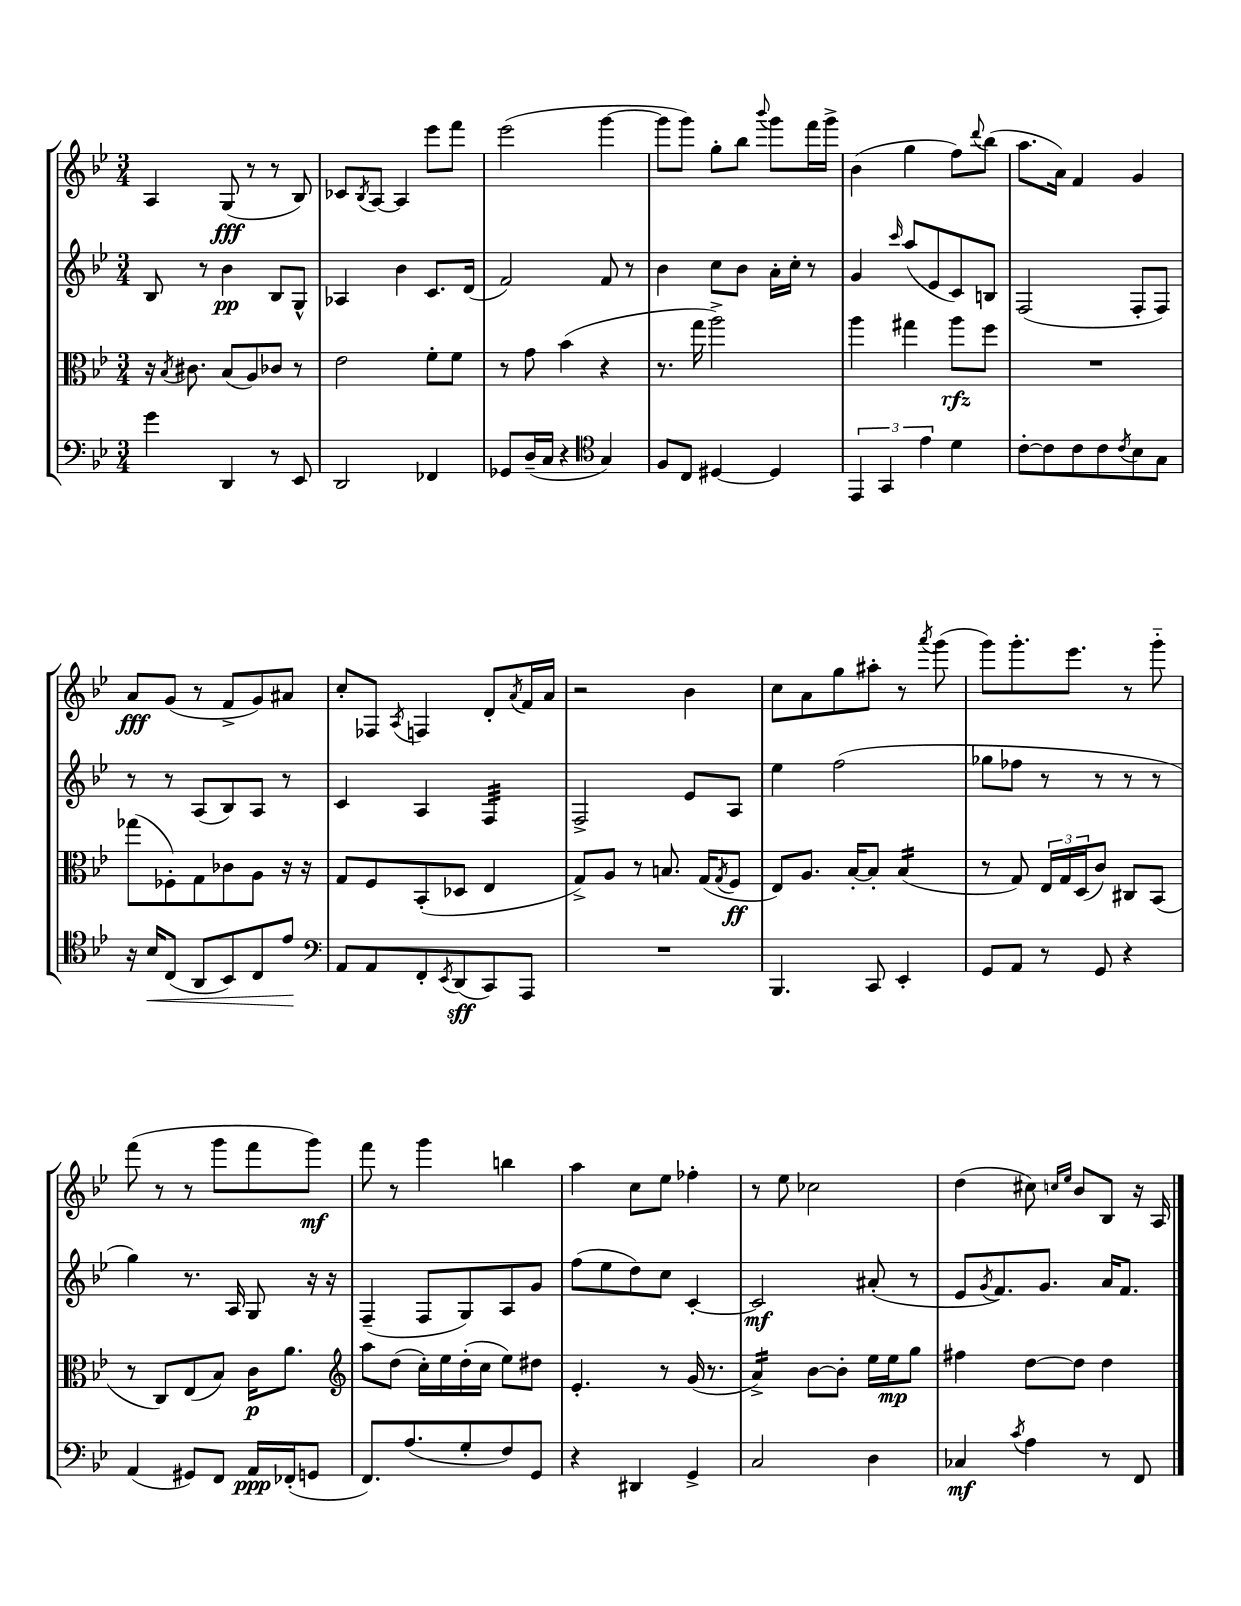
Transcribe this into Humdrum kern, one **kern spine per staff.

**kern	**kern	**kern	**kern
*staff4	*staff3	*staff2	*staff1
*clefF4	*clefC3	*clefG2	*clefG2
*k[b-e-]	*k[b-e-]	*k[b-e-]	*k[b-e-]
*M3/4	*M3/4	*M3/4	*M3/4
4g\	16r	8B-/	4A/
.	8qB-/	.	.
.	8.c#\	.	.
.	.	8r	.
4DD/	(8B-/L	4b-\	(8G/
.	8A/)	.	8r
8r	8c-/J	8B-/L	8r
8EE-/	8r	8G^^/J	8B-/)
=	=	=	=
2DD/	2e-\	4A-/	8c-/L
.	.	.	8qB-/
.	.	.	[8A/J
.	.	4b-\	4A/]
4FF-/	8f'\L	8.c/L	8eee-\L
.	8f\J	.	8fff\J
.	.	(16d/Jk	.
=	=	=	=
8GG-/L	8r	2f/)	(2eee-\
(16D~/L	8g\	.	.
16C/JJ	.	.	.
4r	(4b-\	.	.
*clefC4	*	*	*
4G/)	4r	8f/	[4ggg\
.	.	8r	.
=	=	=	=
8F/L	8.r	4b-\	8ggg\]L
8C/J	.	.	8ggg\J)
.	16gg\	.	.
[4D#/	2aa^\)	8cc\L	8gg'\L
.	.	8b-\J	8bb-\J
.	.	.	8qqbbb-/
4D#/]	.	16a'\LL	8ggg\L
.	.	16cc'\JJ	.
.	.	8r	16fff\L
.	.	.	16ggg^\JJ
=	=	=	=
6EE-/	4aa\	4g/	(4b-\
6GG/	.	.	.
.	.	16qqccc/	.
.	4gg#\	(8aa/L	4gg\
6e-\	.	.	.
.	.	8e-/	.
4d\	8aa\L	8c/)	8ff\L)
.	.	.	8qqddd/
.	8ff\J	8B/J	(8bb-\J
=	=	=	=
[8c'\L	2.r	(2F/	8.aa\L
8c\]	.	.	.
.	.	.	16a\Jk)
8c\	.	.	4f/
8c\	.	.	.
8qc/	.	.	.
8B-\	.	8F'/L	4g/
8G\J	.	8F/J)	.
=	=	=	=
16r	(8gg-\L	8r	8a/L
16B-/LK	.	.	.
(8C/J	8F-'\)	8r	(8g/J
8AA/L	8G\	(8A/L	8r
8BB-/)	8c-\	8B-/)	8f^/L
8C/	8A\J	8A/J	8g/)
8e-/J	16r	8r	8a#/J
.	16r	.	.
=	=	=	=
*clefF4	*	*	*
8AA/L	8G/L	4c/	8cc'/L
8AA/	8F/	.	8F-/J
.	.	.	8qA/
8FF'/	(8BB-'/	4A/	4F/
8qEE-/	.	.	.
(8DD/	8D-/J	.	.
8CC/)	4E-/	4F/	8d'/L
.	.	.	8qa/
8AAA/J	.	.	16f/L
.	.	.	16a/JJ
=	=	=	=
2.r	8G^/L)	2F^/	2r
.	8A/J	.	.
.	8r	.	.
.	8.B/	.	.
.	.	8e-/L	4b-\
.	(16G/LK	.	.
.	8qG/	.	.
.	8F/J	8A/J	.
=	=	=	=
4.BBB-/	8E-/L)	4ee-\	8cc\L
.	8.A/J	.	8a\
.	.	(2ff\	8gg\
.	[16B-'/LK	.	.
8CC/	8B-'/]J	.	8aa#'\J
4EE-'/	(4B-/	.	8r
.	.	.	8qaaa/
.	.	.	(8ggg\
=	=	=	=
8GG/L	8r	8gg-\L	8ggg\L)
8AA/J	8G/)	8ff-\J	8.ggg'\
8r	24E-/LL	8r	.
.	24G/	.	.
.	.	.	8.eee-\J
.	(24D/J	.	.
8GG/	8c/J)	8r	.
4r	8C#/L	8r	8r
.	(8BB-/J	8r	8ggg'~\
=	=	=	=
(4AA/	8r	4gg\)	(8fff\
.	8C/L)	.	8r
8GG#/L)	(8E-/	8.r	8r
8FF/J	8B-/J)	.	8ggg\L
.	.	16A/	.
16AA/LL	16c\LK	8G/	8fff\
(16FF-'/J	8.a\J	.	.
8GG/J	.	16r	8ggg\J)
.	.	16r	.
=	=	=	=
*	*clefG2	*	*
8.FF/L)	8aa\L	(4F~/	8fff\
.	(8dd\J	.	8r
(8.A/	.	.	.
.	16cc'\LL)	8F/L	4ggg\
.	16ee-\	.	.
8G'/	(16dd'\	8G/)	.
.	16cc\JJ	.	.
8F/)	8ee-\L)	8A/	4bb\
8GG/J	8dd#\J	8g/J	.
=	=	=	=
4r	4.e-'/	(8ff\L	4aa\
.	.	8ee-\	.
4DD#/	.	8dd\)	8cc\L
.	8r	8cc\J	8ee-\J
4GG^/	(16g/	[4c'/	4ff-'\
.	8.r	.	.
=	=	=	=
2C/	4a^/)	2c/]	8r
.	.	.	8ee-\
.	[8b-\L	.	2cc-\
.	8b-'\]J	.	.
4D\	16ee-\LL	(8a#'/	.
.	16ee-\J	.	.
.	8gg\J	8r	.
=	=	=	=
4C-/	4ff#\	8e-/L	(4dd\
.	.	8qg/	.
.	.	8.f/)	.
8qc/	.	.	.
4A\	[8dd\L	.	8cc#\)
.	.	8.g/J	.
.	.	.	16qqcc/LL
.	.	.	16qqee-/JJ
.	8dd\]J	.	8b-/L
8r	4dd\	16a/LK	8B-/J
.	.	8.f/J	.
8FF/	.	.	16r
.	.	.	16A/
==	==	==	==
*-	*-	*-	*-
